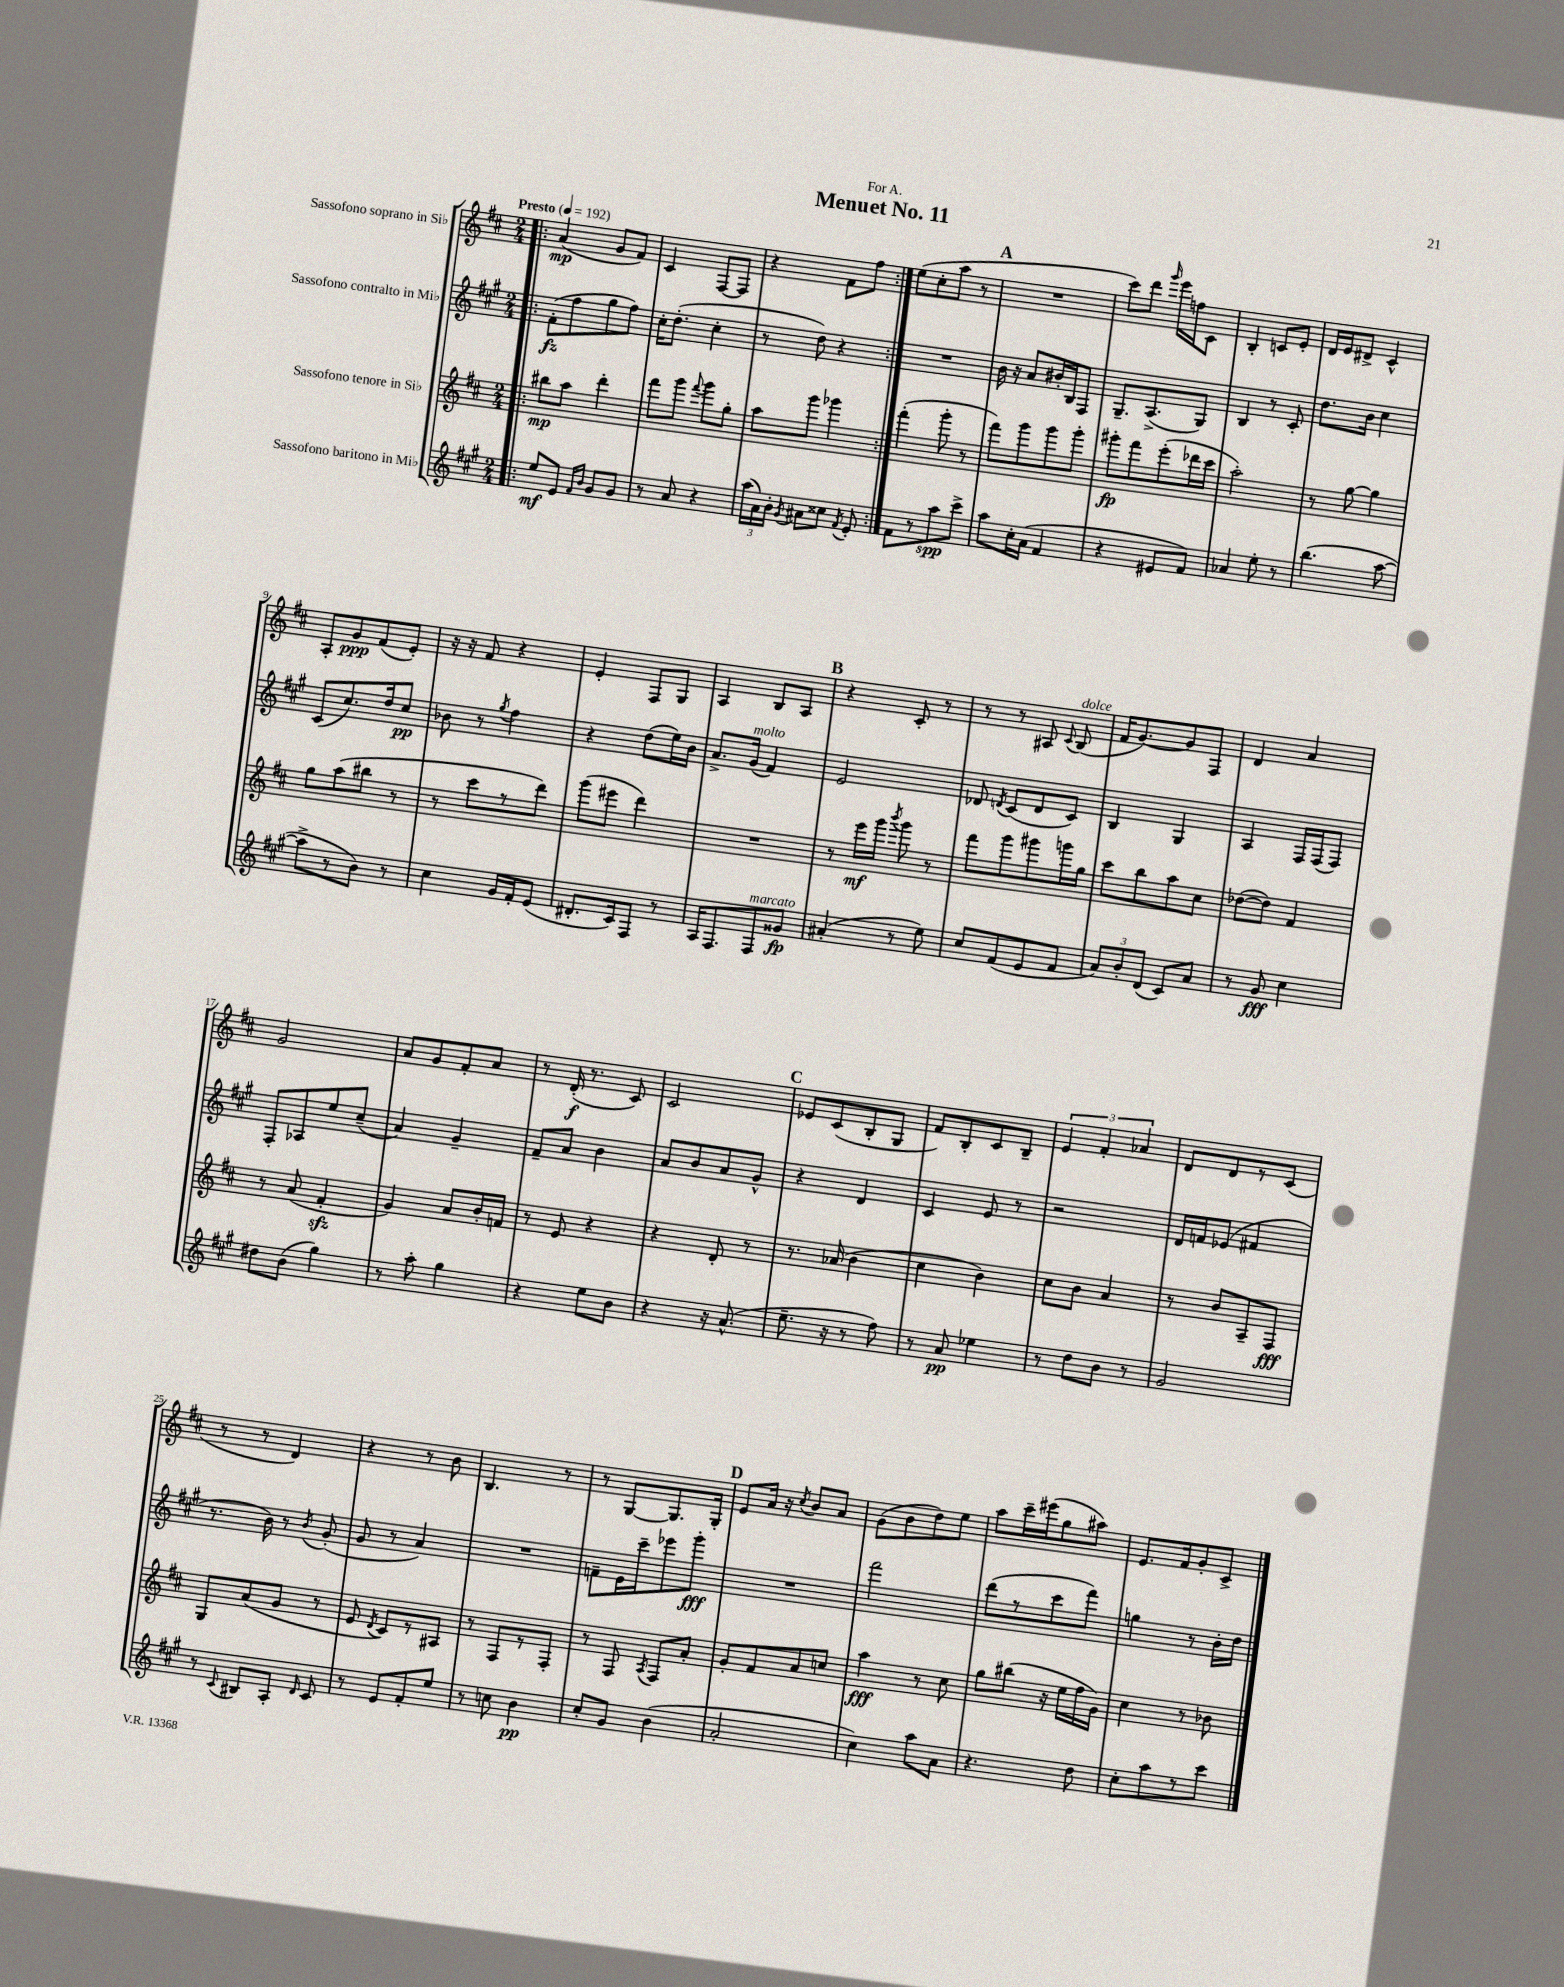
\header { title = "Menuet No. 11" dedication = "For A." }
<<
\new StaffGroup <<
\new Staff = "s0" \with { instrumentName = "Sassofono soprano in Sib" } {
    \clef treble \key d \major \numericTimeSignature \time 2/4 \tempo "Presto" 4 = 192
    \autoBeamOff \repeat volta 2 { \bar ".|:" a'4\mp( g'8[ fis'8]) |
    cis'4 fis8[~ fis8] |
    r4 fis'8[ fis''8] | }
    e''8[( cis''8-. a''8] r8 |
    \mark \markup { \bold "A" } R2 |
    cis'''8[) d'''8] \grace { g'''16 } e'''16[ f''16 cis'8] |
    b4-. c'8[ e'8]-. |
    d'16[ e'16 dis'8]-> cis'4-^ |
    a8[-. g'8\ppp fis'8( e'8]-.) |
    r16 r16 fis'8 r4 |
    e'4-. fis8[ g8] |
    a4 b8[ a8] |
    \mark \markup { \bold "B" } r4 cis'8-. r8 |
    r8 r8 ais8 \appoggiatura { cis'8 } b8^\markup { \italic "dolce" }( |
    fis'16[ g'8.~) g'8 fis8] |
    d'4 a'4 |
    g'2 |
    a'8[ g'8 fis'8-. a'8] |
    r8 d'16-.\f( r8. cis'8) |
    cis'2 |
    \mark \markup { \bold "C" } ees'8[ cis'8( b8-. g8] |
    fis'8[) b8-. cis'8 b8]-- |
    \tuplet 3/2 { e'4 fis'4-. aes'4 } |
    d'8[ d'8 r8 cis'8]( |
    r8 r8 d'4) |
    r4 r8 b'8 |
    b4. r8 |
    r8 g8[~ g8. g16]-. |
    \mark \markup { \bold "D" } e'8[ a'16] r16 \acciaccatura { cis''8 } b'8[ a'8] |
    g'8[( b'8 d''8) e''8] |
    a''8[ cis'''16-- eis'''16( g''8 ais''8]) |
    e'8.[ fis'16 g'8-. cis'8]-> \bar "|." |
}
\new Staff = "s1" \with { instrumentName = "Sassofono contralto in Mib" } {
    \clef treble \key a \major \numericTimeSignature \time 2/4
    \autoBeamOff \repeat volta 2 { \bar ".|:" fis'8[-.\fz( fis''8 gis''8 fis''8]) |
    cis''16[-. d''8.]-.( cis''4-. |
    r8 d''8) r4 | }
    R2 |
    \mark \markup { \bold "A" } b'16 r16 a'8[ bis'16-. b16 fis8] |
    gis8.[-- a8.->( gis8]) |
    b4 r8 cis'8-. |
    d''8.[ b'16] cis''4 |
    cis'8[( cis''8.) d''16 cis''8]\pp |
    bes'8 r8 \acciaccatura { gis''8 } fis''4 |
    r4 d''8[( e''16) b'16] |
    a'8.[-> gis'16]^\markup { \italic "molto" }( fis'4) |
    \mark \markup { \bold "B" } e'2 |
    des'8 \acciaccatura { d'8 } cis'8[( d'8 cis'8]) |
    b4 gis4 |
    a4 fis16[ fis16( fis8]) |
    fis8[-. aes8 e''8 cis''8]--( |
    a'4) gis'4-- |
    fis'8[-- a'8] b'4 |
    a'8[ b'8 a'8 gis'8]-^ |
    \mark \markup { \bold "C" } r4 d'4 |
    cis'4 e'8 r8 |
    r2 |
    d'16[ f'16 ees'8]( fis'4 |
    r8. b'16) r8 \acciaccatura { b'8 } gis'8-.( |
    gis'8 r8 a'4) |
    R2 |
    f'8[-- e'16 cis'''16-- ees'''8 gis'''8]-.\fff |
    \mark \markup { \bold "D" } R2 |
    fis'''2 |
    d'''8[( r8 cis'''8 fis'''8]) |
    g''4 r8 b'16[-. d''16] \bar "|." |
}
\new Staff = "s2" \with { instrumentName = "Sassofono tenore in Sib" } {
    \clef treble \key d \major \numericTimeSignature \time 2/4
    \autoBeamOff \repeat volta 2 { \bar ".|:" bis''8[\mp a''8] d'''4-. |
    fis'''8[ g'''8] \appoggiatura { fis'''8 } g'''8[ g''8]-. |
    a''8[ g'''8] ges'''4 | }
    fis'''4-.( g'''8-. r8 |
    \mark \markup { \bold "A" } fis'''8[) g'''8 g'''8 g'''8]-. |
    gis'''8[-.\fp fis'''8 e'''8-.( des'''16 cis'''16] |
    a''2-.) |
    r8 g''8~ g''4 |
    g''8[ a''8( bis''8] r8 |
    r8 cis'''8[ r8 d'''8]) |
    g'''8[( eis'''8] d'''4) |
    R2 |
    \mark \markup { \bold "B" } r8 e'''16[\mf g'''16] \acciaccatura { b'''8 } g'''8 r8 |
    fis'''8[ g'''8 gis'''8 g'''16 g''16] |
    cis'''8[ b''8 a''8 cis''8] |
    des''8[~( des''8]) fis'4 |
    r8 a'8( fis'4-.\sfz |
    g'4) a'8[ b'16-. f'16] |
    r8 e'8 r4 |
    r4 d'8-. r8 |
    \mark \markup { \bold "C" } r8. aes'16( b'4 |
    cis''4 b'4) |
    cis''8[ b'8] a'4 |
    r8 b'8[ a8-- fis8]\fff |
    g8[ a'8( g'8] r8 |
    e'8 \acciaccatura { d'8 } cis'8[) r8 ais8] |
    r8 fis8[ r8 fis8]-. |
    r8 fis8 \acciaccatura { a8 } fis8[ a'8]-. |
    \mark \markup { \bold "D" } g'8[-. fis'8 a'8 c''8] |
    a''4\fff r8 cis''8 |
    g''8[ bis''8]( r16 e''16[ fis''16 g'16]) |
    cis''4 r8 bes'8 \bar "|." |
}
\new Staff = "s3" \with { instrumentName = "Sassofono baritono in Mib" } {
    \clef treble \key a \major \numericTimeSignature \time 2/4
    \autoBeamOff \repeat volta 2 { \bar ".|:" e''8[\mf e'8] \grace { fis'16[ b'16] } gis'8[ gis'8] |
    r8 a'8 r4 |
    \tuplet 3/2 { a''16[( a'16) b'16]-. } \acciaccatura { gis'8 } ais'8[ cisis''8] \acciaccatura { fis'8 } e'8-. | }
    fis'8[ r8 a''8\spp cis'''8]-> |
    \mark \markup { \bold "A" } a''8[ cis''16-. a'16]( fis'4 |
    r4 eis'8[ fis'8]) |
    aes'4 e''8-. r8 |
    b''4.( a''8~ |
    a''8[-> r8 b'8]) r8 |
    cis''4 gis'16[ fis'16-. e'8]( |
    dis'8.[-. cis'16) fis8] r8 |
    a16[ fis8. fis8^\markup { \italic "marcato" } gisis'8]\fp |
    \mark \markup { \bold "B" } ais'4-.( r8 e''8) |
    cis''8[ fis'8( e'8 fis'8] |
    \tuplet 3/2 { a'8[) b'8-. d'8]( } cis'8[) a'8] |
    r8 gis'8\fff cis''4 |
    dis''8[ b'8]( gis''4) |
    r8 a''8-. gis''4 |
    r4 e''8[ b'8] |
    r4 r16 a'8.-^( |
    \mark \markup { \bold "C" } e''8.-- r16 r8 fis''8) |
    r8 a'8\pp ees''4 |
    r8 d''8[ b'8] r8 |
    gis'2 |
    r8 \appoggiatura { cis'8 } bis8[ a8]-. \grace { d'16 } cis'8 |
    r8 e'8[ fis'8-. e''8] |
    r8 c''8 b'4\pp |
    cis''8[-. gis'8] b'4( |
    \mark \markup { \bold "D" } a'2-. |
    cis''4) a''8[ a'8] |
    r4. d''8 |
    cis''8[-. a''8 r8 cis'''8] \bar "|." |
}
>>
>>
